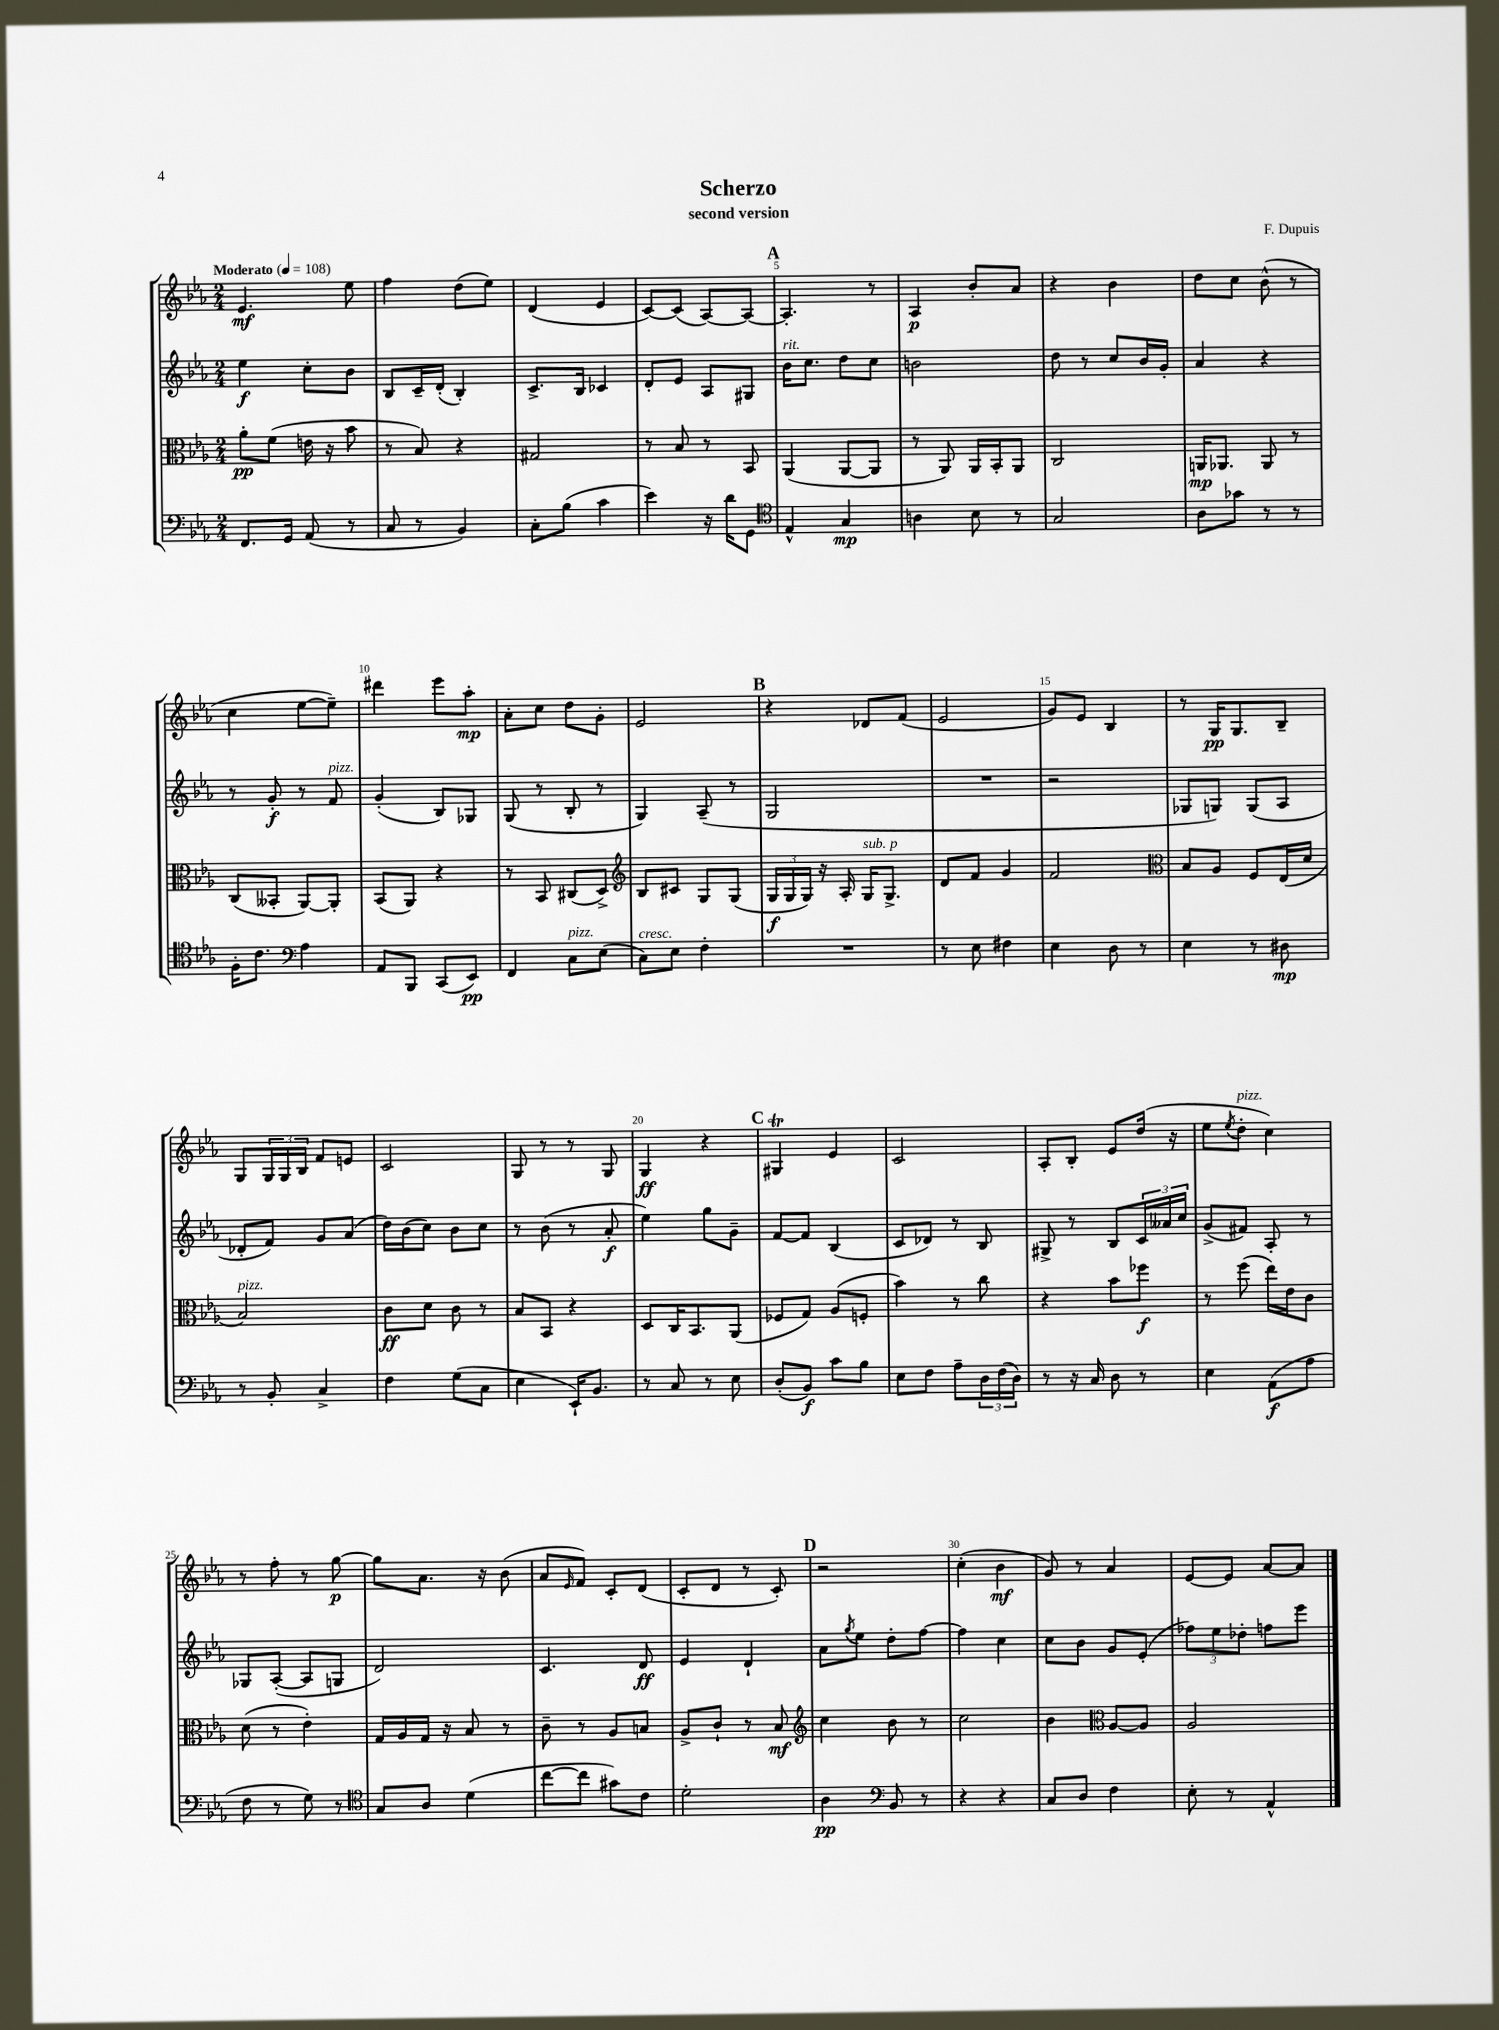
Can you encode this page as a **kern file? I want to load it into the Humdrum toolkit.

**kern	**kern	**kern	**kern
*staff4	*staff3	*staff2	*staff1
*clefF4	*clefC3	*clefG2	*clefG2
*k[b-e-a-]	*k[b-e-a-]	*k[b-e-a-]	*k[b-e-a-]
*M2/4	*M2/4	*M2/4	*M2/4
*MM108	*MM108	*MM108	*MM108
8.FF	8a-'	4ee-	4.e-
.	(8f	.	.
16GG	.	.	.
(8AA-	16e	8cc'	.
.	16r	.	.
8r	8b-	8b-	8ee-
=	=	=	=
8C	8r	8B-	4ff
8r	8B-)	16c~	.
.	.	(16d'	.
4BB-)	4r	4B-')	(8dd
.	.	.	8ee-)
=	=	=	=
8C'	2G#	8.c^	(4d
(8B-	.	.	.
.	.	16B-	.
4c	.	4c-	4e-
=	=	=	=
4e-)	8r	8d'	[8c)
.	8B-	8e-	(8c]
16r	8r	8A-	[8A-)
16d	.	.	.
8GG	8BB-	8G#	8A-_
=	=	=	=
*clefC4	*	*	*
4E-^^	(4AA-	16b-	4.A-']
.	.	8.cc	.
4G	[8AA-	8dd	.
.	8AA-]	8cc	8r
=	=	=	=
4A	8r	2b	4A-
.	8AA-)	.	.
8B-	16AA-	.	8b-'
.	16BB-'	.	.
8r	8AA-	.	8a-
=	=	=	=
2G	2C	8dd	4r
.	.	8r	.
.	.	8cc	4b-
.	.	16b-	.
.	.	16g'	.
=	=	=	=
8A-	16AA	4a-	8dd
.	8.AA-	.	.
8g-	.	.	8cc
8r	8AA-	4r	(8b-^^
8r	8r	.	8r
=	=	=	=
16F'	(8C	8r	4cc
8.c	.	.	.
.	8BB--'	8g'	.
*clefF4	*	*	*
4A-	[8AA-)	8r	[8ee-
.	8AA-']	8f	8ee-~])
=	=	=	=
8AA-	(8BB-	(4g'	4ddd#
8BBB-	8AA-)	.	.
(8CC	4r	8B-)	8eee-
8EE-)	.	8G-	8aa-'
=	=	=	=
4FF	8r	(8G	8a-'
.	8BB-	8r	8cc
8C	(8C#	8B-'	8dd
(8E-	8D^)	8r	8g'
=	=	=	=
*	*clefG2	*	*
8C)	8B-	4G)	2e-
8E-	8c#	.	.
4F'	8G	(8A-~	.
.	(8G	8r	.
=	=	=	=
2r	24G	2G	4r
.	24G	.	.
.	24G)	.	.
.	16r	.	.
.	16A-'	.	.
.	16G	.	8d-
.	8.G^	.	.
.	.	.	(8f
=	=	=	=
8r	8d	2r	2e-
8E-	8f	.	.
4F#	4g	.	.
=	=	=	=
4E-	2f	2r	8g)
.	.	.	8e-
8D	.	.	4B-
8r	.	.	.
=	=	=	=
*	*clefC3	*	*
4E-	8B-	8G-	8r
.	8A-	8G)	16G
.	.	.	8.G
8r	8F	(8G	.
8D#	(16E-	8A-	8B-~
.	16d	.	.
=	=	=	=
8r	2B-)	8d-'	8G
8BB-'	.	8f)	24G
.	.	.	24G
.	.	.	24B-
4C^	.	8g	8f
.	.	(8a-	8e
=	=	=	=
4F	8c	16dd)	2c
.	.	(16b-	.
.	8d	8cc)	.
(8G	8c	8b-	.
8C	8r	8cc	.
=	=	=	=
4E-	8B-	8r	8G
.	8BB-	(8b-	8r
16EE-`)	4r	8r	8r
8.BB-	.	.	.
.	.	8a-'	8G
=	=	=	=
8r	8D	4ee-)	4G
8C	16C	.	.
.	8.BB-	.	.
8r	.	8gg	4r
8E-	(8AA-	8g~	.
=	=	=	=
(8D'	8F-	[8f	4G#
8BB-)	8G)	8f]	.
8c	(8A-	(4B-	4e-
8B-	8F'	.	.
=	=	=	=
8E-	4b-)	8c	2c
8F	.	8d-)	.
8A-~	8r	8r	.
24D	8cc	8B-	.
(24F	.	.	.
24D)	.	.	.
=	=	=	=
8r	4r	8G#^	8A-'
16r	.	8r	8B-'
16C	.	.	.
8D	8b-	8B-	8e-
8r	8ff-	24c	(16dd
.	.	24a--	.
.	.	.	16r
.	.	24cc	.
=	=	=	=
4E-	8r	(8g^	8ee-
.	.	.	8qee-
.	(8ff	8f#)	8dd'
(8AA-	16ee-)	8A-'	4cc)
.	16e-	.	.
8A-	8c	8r	.
=	=	=	=
8F	(8d	8G-	8r
8r	8r	([8A-'	8ff'
8G)	4e-')	8A-]	8r
8r	.	8G	[8gg
=	=	=	=
*clefC4	*	*	*
8G	16G	2d)	8gg]
.	16A-	.	.
8A-	16G	.	8.a-
.	16r	.	.
(4d	8B-	.	.
.	.	.	16r
.	8r	.	(8b-
=	=	=	=
[8cc	8c~	4.c	8a-
.	.	.	16qqe-
8cc]	8r	.	8f)
8g#)	8A-	.	8c'
8c	8B	8d	(8d
=	=	=	=
2d'	8A-^	4e-	8c'
.	8c`	.	8d
.	8r	4d`	8r
.	8B-	.	8c')
=	=	=	=
*	*clefG2	*	*
4A-	4cc	8a-	2r
.	.	8qgg	.
.	.	8ee-	.
*clefF4	*	*	*
8BB-	8b-	8dd'	.
8r	8r	[8ff	.
=	=	=	=
4r	2cc	4ff]	(4cc'
4r	.	4cc	4b-
=	=	=	=
8C	4b-	8cc	8g)
8D	.	8b-	8r
*	*clefC3	*	*
4F	[8A-	8g	4a-
.	8A-]	(8e-'	.
=	=	=	=
8E-'	2A-	12ff-)	[8e-
.	.	12ee-	.
8r	.	.	8e-]
.	.	12dd-'	.
4AA-^^	.	8ff	[8a-
.	.	8eee-	8a-]
==	==	==	==
*-	*-	*-	*-
